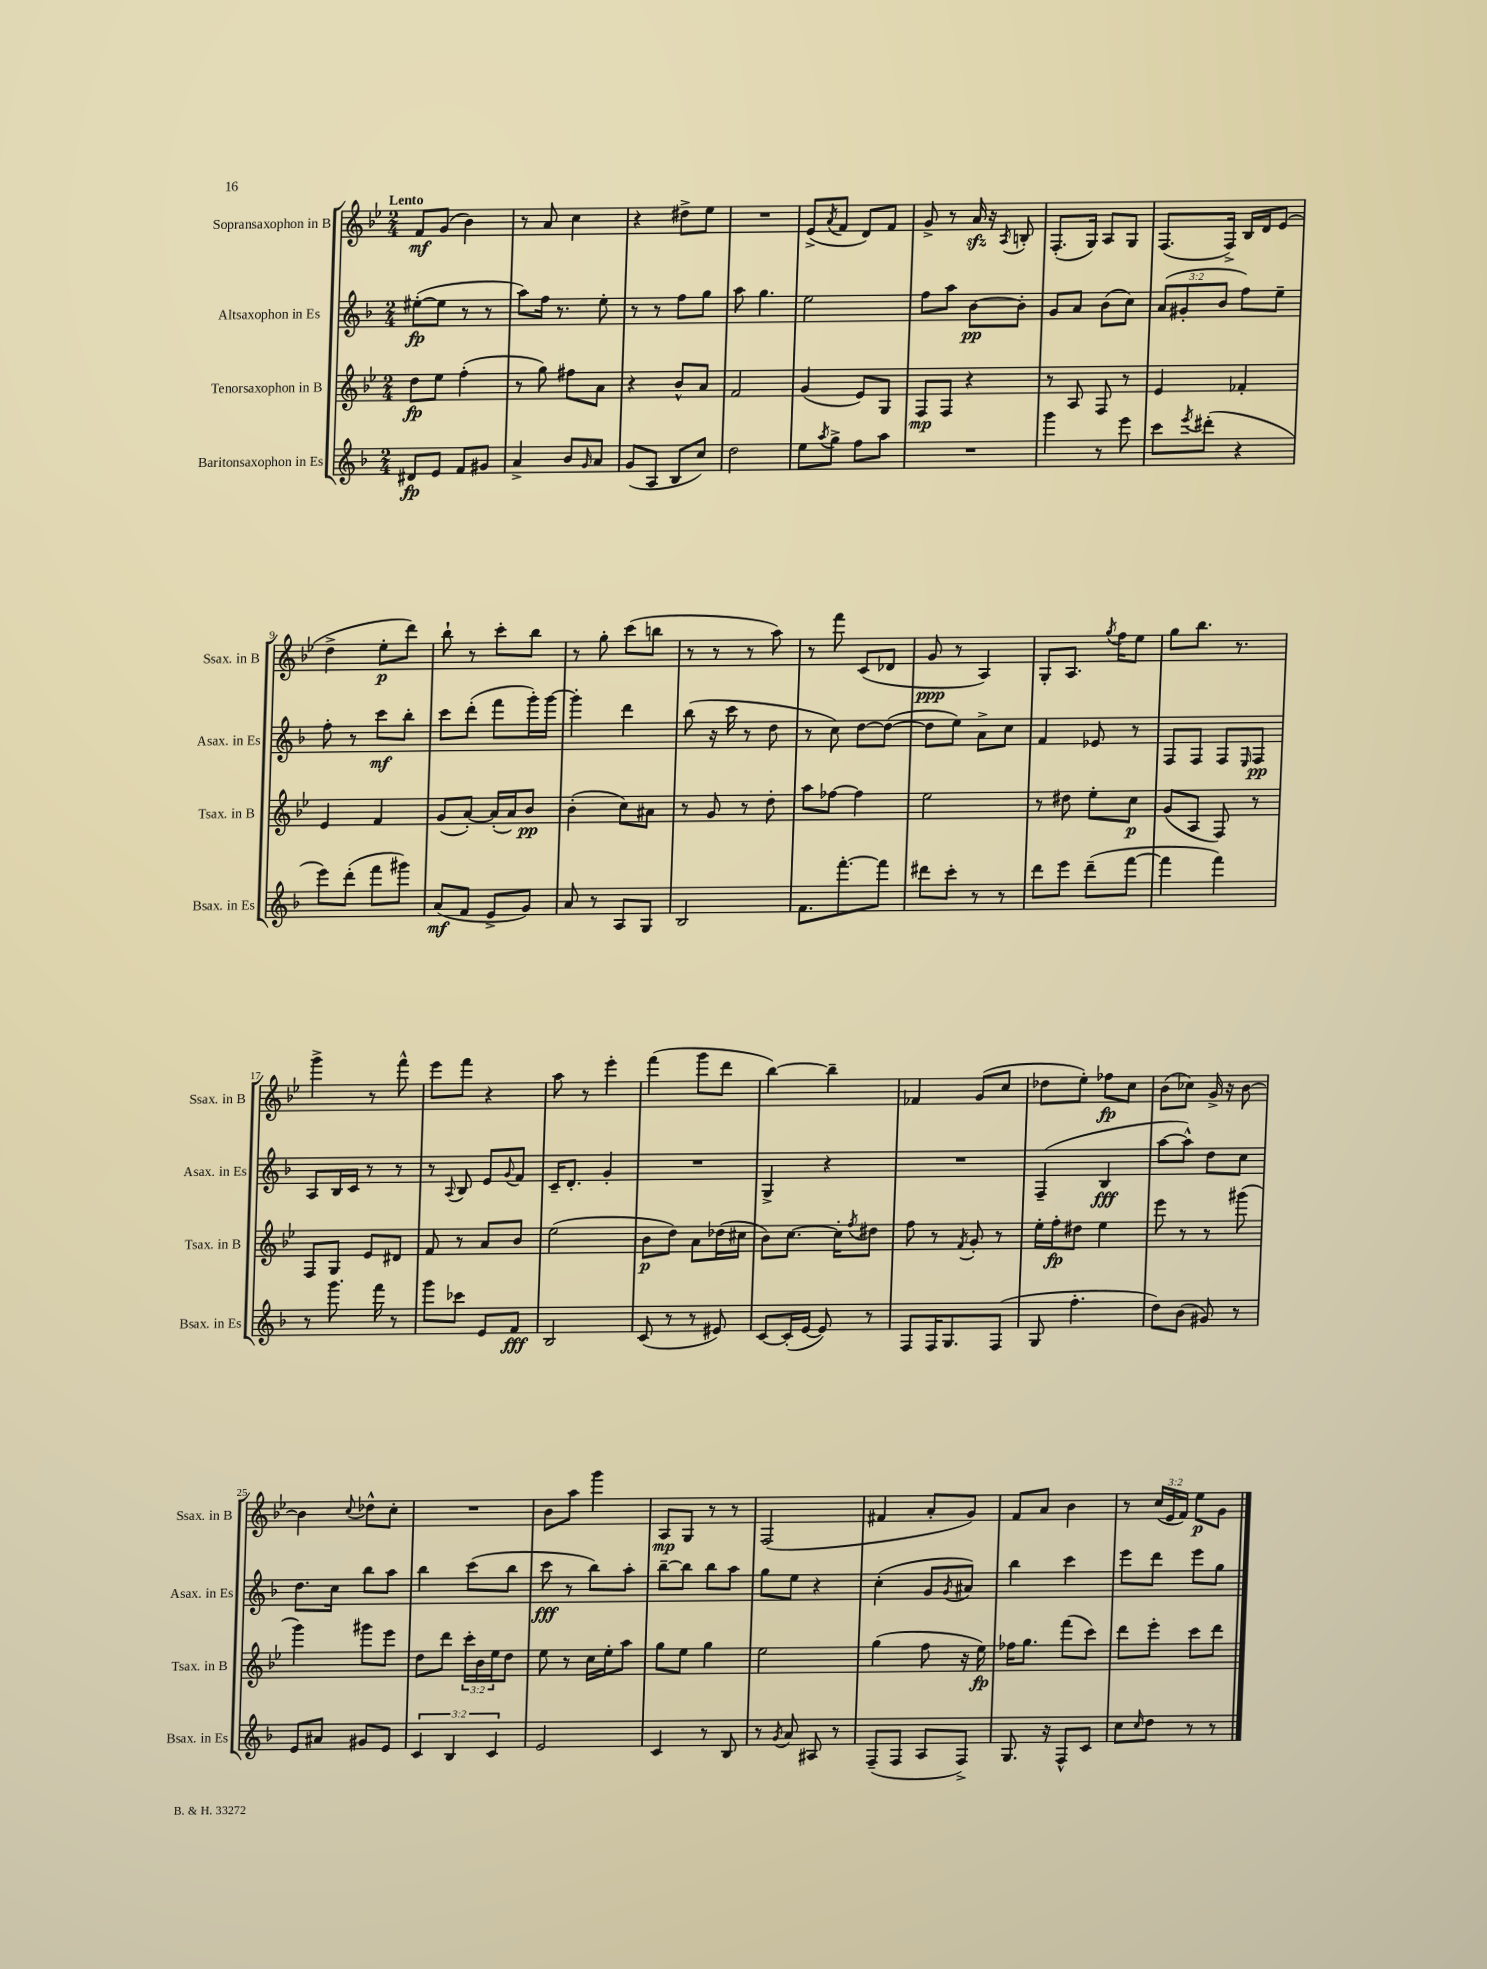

**kern	**kern	**kern	**kern
*staff4	*staff3	*staff2	*staff1
*clefG2	*clefG2	*clefG2	*clefG2
*k[b-]	*k[b-e-]	*k[b-]	*k[b-e-]
*M2/4	*M2/4	*M2/4	*M2/4
8d#/L	8dd\L	([8ee#'\L	8f/L
8e/J	8ee-\J	8ee#\]J	(8g/J
8f/L	(4ff'\	8r	4b-\)
8g#/J	.	8r	.
=	=	=	=
4a^/	8r	8aa\L)	8r
.	8gg\)	16ff\Jk	8a/
.	.	8.r	.
8b-/L	8ff#\L	.	4cc\
16qqg/	.	.	.
8a/J	8a\J	8ee'\	.
=	=	=	=
(8g/L	4r	8r	4r
8A/J	.	8r	.
8B-/L	8b-^^/L	8ff\L	8dd#^\L
8cc/J)	8a/J	8gg\J	8ee-\J
=	=	=	=
2dd\	2f/	8aa\	2r
.	.	4.gg\	.
=	=	=	=
8ee\L	(4g/	2ee\	(8e-^/L
8qaa/	.	.	8qa/
8gg^\J	.	.	8f/J
8ff\L	8e-/L)	.	8d/L)
8aa\J	8G/J	.	8f/J
=	=	=	=
2r	8F/L	8ff\L	8g^/
.	8F/J	8aa\J	8r
.	4r	[8b-\L	16a/
.	.	.	16r
.	.	.	8qA/
.	.	8b-'\]J	8B'/
=	=	=	=
4ggg\	8r	8g/L	(8.F'/L
.	8A/	8a/J	.
.	.	.	16G/Jk)
8r	8F/	(8b-\L	8A/L
8eee\	8r	8cc\J)	8G/J
=	=	=	=
8ccc\L	4e-/	(12a/L	(8.F/L
.	.	12g#'/	.
8qeee/	.	.	.
(8ddd#'\J	.	.	.
.	.	12b-/J	.
.	.	.	16F^/Jk)
4r	4f-'/	8ff\L)	16B-/LL
.	.	.	16d/J
.	.	8ee~\J	(8e-/J
=	=	=	=
8eee\L)	4e-/	8ff'\	4dd^\
(8ddd'\J	.	8r	.
8fff\L	4f/	8ccc\L	8ee-'\L
8ggg#\J)	.	8bb-'\J	8ddd\J)
=	=	=	=
(8a/L	(8g/L	8ccc\L	8bb-`\
8f/J	[8a'/J)	(8ddd'\J	8r
8e^/L	(16a'/]LL	8fff\L	8ccc'\L
.	16a/J)	.	.
8g/J)	8b-/J	16ggg'\L)	8bb-\J
.	.	[16ggg\JJ	.
=	=	=	=
8a/	(4b-'\	4ggg'\]	8r
8r	.	.	8gg'\
8A/L	8cc\L)	4ddd\	(8ccc\L
8G/J	8a#\J	.	8bb\J
=	=	=	=
2B-/	8r	(8bb-\	8r
.	8g/	16r	8r
.	.	16ccc\	.
.	8r	8r	8r
.	8dd'\	8dd\	8aa\)
=	=	=	=
8.f\L	8aa\L	8r	8r
.	[8ff-\J	8cc\)	8fff\
[8.fff'\	.	.	.
.	4ff-\]	[8dd\L	(8c/L
8fff\]J	.	(8dd\_J	8d-/J
=	=	=	=
8ddd#\L	2ee-\	8dd\]L	8g/
8ccc'\J	.	8ee\J)	8r
8r	.	8a^\L	4A/)
8r	.	8cc\J	.
=	=	=	=
8ddd\L	8r	4f/	8G'/L
8eee\J	8dd#\	.	8.A/J
(8ddd~\L	8ee-'\L	8e-/	.
.	.	.	8qgg/
.	.	.	16ff\LK
[8fff\J	8cc\J	8r	8ee-\J
=	=	=	=
4fff\]	(8g/L	8F/L	8gg\L
.	8A/J	8F/J	8.bb-\J
4fff\)	8F/)	8F/L	.
.	.	.	8.r
.	.	16qqE/	.
.	8r	8F/J	.
=	=	=	=
8r	8F/L	8A/L	4ggg^\
8.ggg\	8G/J	16B-/L	.
.	.	16c/JJ	.
.	8e-/L	8r	8r
16fff\	.	.	.
8r	8d#/J	8r	8fff^^\
=	=	=	=
8ggg\L	8f/	8r	8eee-\L
.	.	8qqA/	.
8ccc-\J	8r	8B-/	8fff\J
8e/L	8a/L	8e/L	4r
.	.	8qqg/	.
8f/J	8b-/J	8f/J	.
=	=	=	=
2B-/	(2ee-\	16c~/LK	8aa\
.	.	8.d'/J	.
.	.	.	8r
.	.	4g'/	4eee-'\
=	=	=	=
(8c/	8b-\L	2r	(4fff\
8r	8dd\J)	.	.
8r	8a\L	.	8ggg\L
8e#/)	(16dd-\L	.	8ddd\J
.	16cc#\JJ	.	.
=	=	=	=
[8c/L	8b-\L)	4G^/	[4bb-\)
(16c'/]L	[8.cc\J	.	.
[16e/JJ	.	.	.
8e/])	.	4r	4bb-~\]
.	16cc'\]LK	.	.
.	8qff/	.	.
8r	8dd#\J	.	.
=	=	=	=
8F/L	8ff\	2r	4f-/
16F/K	8r	.	.
8.G/	.	.	.
.	8qf/	.	.
.	8g'/	.	(8g/L
(8F/J	8r	.	8cc/J
=	=	=	=
8G/	16ee-'\LL	(4F~/	8dd-\L
.	16ff'\J	.	.
4.ff'\	8dd#\J	.	8ee-'\J)
.	4ee-\	4B-/	8ff-\L
.	.	.	8cc\J
=	=	=	=
8dd\L)	8eee-\	[8aa\L	(8b-\L
(8b-\J	8r	8aa^^\]J)	8cc-\J)
8g#/)	8r	8dd\L	16g^/
.	.	.	16r
8r	(8ggg#\	8cc\J	[8b-\
=	=	=	=
8e/L	4ggg\)	8.dd\L	4b-\]
8a#/J	.	.	.
.	.	16cc\Jk	.
.	.	.	8qqcc/
8g#/L	8ggg#\L	8bb-\L	8dd-^^\L
8e/J	8eee-\J	8aa\J	8cc'\J
=	=	=	=
6c/	8dd\L	4bb-\	2r
.	8ddd\J	.	.
6B-/	.	.	.
.	24ccc'\LL	(8ccc\L	.
.	24b-\	.	.
6c/	24ee-\J	.	.
.	8dd\J	8bb-\J	.
=	=	=	=
2e/	8ee-\	8ccc\	8b-\L
.	8r	8r	8aa\J
.	16cc\LL	8bb-\L)	4ggg\
.	16ee-'\J	.	.
.	8aa\J	8aa'\J	.
=	=	=	=
4c/	8gg\L	[8bb-~\L	8A/L
.	8ee-\J	8bb-\]J	8G/J
8r	4gg\	8bb-\L	8r
8B-/	.	8aa\J	8r
=	=	=	=
8r	2ee-\	8gg\L	(2F/
8qg/	.	.	.
8a/	.	8ee\J	.
8A#/	.	4r	.
8r	.	.	.
=	=	=	=
(8F~/L	(4gg\	(4cc'\	4f#/
8F/J	.	.	.
8A/L	8ff\	8g/L	8a'/L
.	.	8qg/	.
8F^/J)	16r	8a#/J)	8g/J)
.	16ee-\)	.	.
=	=	=	=
8.G/	16ff-\LK	4bb-\	8f/L
.	8.gg\J	.	.
.	.	.	8a/J
16r	.	.	.
8F^^/L	(8fff\L	4ccc\	4b-\
8c/J	8ccc\J)	.	.
=	=	=	=
8cc\L	8ddd\L	8eee\L	8r
16qqcc/	.	.	.
8dd\J	8eee-'\J	8ddd\J	(24cc/LL
.	.	.	24e-/
.	.	.	24f/JJ)
8r	8ccc\L	8eee\L	8ee-\L
8r	8ddd\J	8gg\J	8g\J
==	==	==	==
*-	*-	*-	*-
